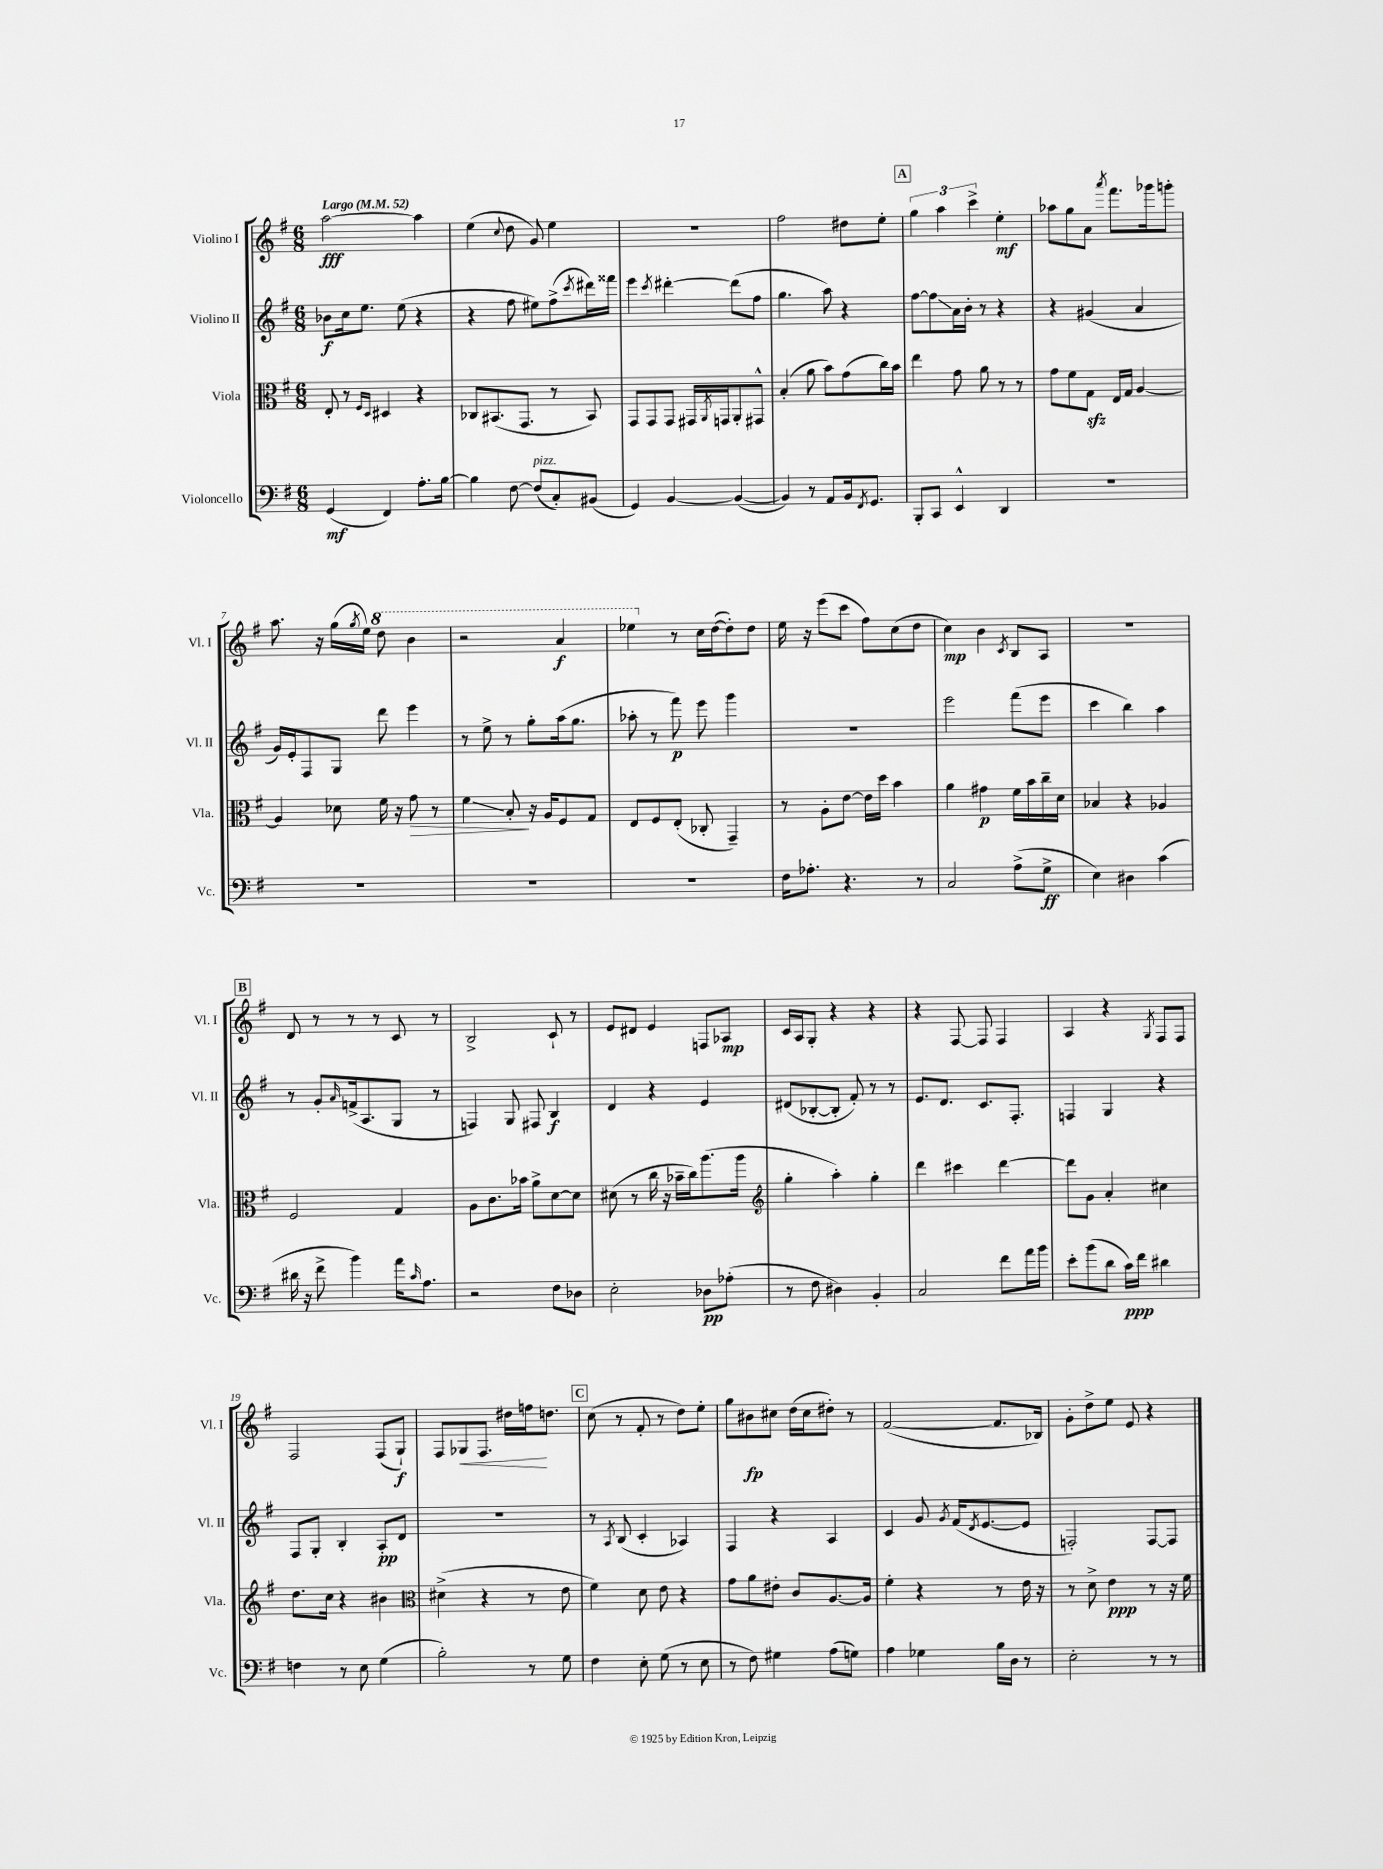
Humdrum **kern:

**kern	**kern	**kern	**kern
*staff4	*staff3	*staff2	*staff1
*clefF4	*clefC3	*clefG2	*clefG2
*k[f#]	*k[f#]	*k[f#]	*k[f#]
*M6/8	*M6/8	*M6/8	*M6/8
*MM52	*MM52	*MM52	*MM52
(4GG	8E'	8b-	[2aa
.	8r	16cc	.
.	.	8.ee	.
.	16qqF#	.	.
.	16qqD	.	.
4FF#)	4D#	.	.
.	.	(8ee	.
8.A'	4r	4r	4aa]
[16B	.	.	.
=	=	=	=
4B]	8C-	4r	(4ee
.	(8.BB#	.	.
.	.	.	8qqcc
[8F#	.	8ff#	8dd
.	8.GG	.	.
(8F#]	.	8ee#)	8g)
8C')	8r	(8ff#^	4ee
.	.	8qccc	.
(8BB#	8BB#)	16ddd#)	.
.	.	16fff##	.
=	=	=	=
4GG)	8GG	4eee	2.r
.	8GG	.	.
.	.	8qccc	.
[4BB	8GG	[4ddd#'	.
.	16GG#	.	.
.	8qAA	.	.
.	16GG	.	.
(4BB_	8AA'	(8ddd#]	.
.	8GG#^^	8ff#	.
=	=	=	=
4BB])	(4B'	4.gg	2ff#
8r	8a	.	.
8AA	8b)	8aa)	.
16BB	(8g	4r	8dd#
8qFF#	.	.	.
8.GG	.	.	.
.	16cc)	.	8ee'
.	16b	.	.
=	=	=	=
8BBB'	4ee	[8ff#	6gg
8CC	.	8ff#]	.
.	.	.	6aa
4EE^^	8g	16a	.
.	.	16b'	.
.	.	.	6ccc^
.	8a	8r	.
4DD	8r	4r	4ee'
.	8r	.	.
=	=	=	=
2.r	8g	4r	8aa-
.	8f#	.	8gg
.	8G	(4g#	8a
.	.	.	8qaaa
.	16E	.	8.fff#
.	16G	.	.
.	[4A	4a	.
.	.	.	16ggg-
.	.	.	8ggg'
=	=	=	=
2.r	4A]	16g)	8.aa
.	.	16e'	.
.	.	8F#	.
.	.	.	16r
.	8d-	8G	(16gg
.	.	.	8qgg
.	.	.	16ee)
.	16f#	8ddd	8ddd
.	16r	.	.
.	8g	4eee	4bb
.	8r	.	.
=	=	=	=
2.r	4f#	8r	2r
.	.	8ee^	.
.	8B'	8r	.
.	16r	8gg'	.
.	16A	.	.
.	8F#	(16aa	4aa
.	.	8.gg	.
.	8G	.	.
=	=	=	=
2.r	8E	8aa-'	4eee-
.	8F#	8r	.
.	(8E'	8fff#)	8r
.	8C-'	8eee	16cc
.	.	.	([16dd
.	4GG~)	4ggg	8dd'])
.	.	.	8dd
=	=	=	=
16F#	8r	2.r	16ee
8.A-'	.	.	16r
.	8A'	.	(8eee
4.r	[8e	.	8ccc
.	16e]	.	8ff#)
.	16dd	.	.
.	4b	.	(8cc
8r	.	.	8dd
=	=	=	=
2C	4a	2eee	4cc)
.	4g#	.	4b
.	.	.	8qc
(8A^	16f#	(8fff#	8B
.	16b	.	.
8G^	16cc~	8eee	8A
.	16d	.	.
=	=	=	=
4E)	4B-	4ccc	2.r
4D#	4r	4bb)	.
(4c	4A-	4aa	.
=	=	=	=
16d#	2F#	8r	8d
16r	.	.	.
8f#^	.	8g'	8r
.	.	16qqa	.
4b)	.	(16f^	8r
.	.	8.A	.
.	.	.	8r
16a	4G	8G	8c
16qqc	.	.	.
8.A	.	.	.
.	.	8r	8r
=	=	=	=
2r	8A	4F)	2B^
.	8.c	.	.
.	.	8G	.
.	16b-	.	.
.	8a^	8F#	.
8F#	[8d	4B	8c`
8D-	8d]	.	8r
=	=	=	=
2E'	(8d#	4d	8e
.	8r	.	8d#
.	16cc	4r	4e
.	16r	.	.
.	16b-~	.	.
.	16cc)	.	.
8D-	(8.aa	4e	8F
(8A-'	.	.	8A-
.	16aa	.	.
=	=	=	=
*	*clefG2	*	*
8r	4gg'	(8d#	16c
.	.	.	16A
8F#	.	[8B-'	8G'
4D#)	4aa')	8B-']	4r
.	.	8f#')	.
4BB'	4gg'	8r	4r
.	.	8r	.
=	=	=	=
2C	4ddd	8.e	4r
.	.	8.d	.
.	4ccc#	.	[8F#
.	.	8.c	8F#]
8f#	[4ddd	.	4F#
.	.	8.F#'	.
16a	.	.	.
16b	.	.	.
=	=	=	=
8e'	8ddd]	4F	4A
(8b	8g	.	.
8d	4a'	4G	4r
16c)	.	.	.
16f#	.	.	.
.	.	.	8qG
4d#	4cc#	4r	8F#
.	.	.	8F#
=	=	=	=
4F	8.dd	8F#	2F#
.	.	8G'	.
.	16cc	.	.
8r	4r	4B'	.
8E	.	.	.
(4G	4b#	8A'	(8F#
.	.	8d	8G`)
=	=	=	=
*	*clefC3	*	*
2B')	(4d#^	2.r	8F#
.	.	.	8G-
.	4r	.	8.F#
.	.	.	16dd#
8r	8r	.	16ff
.	.	.	8.dd
8G	8e	.	.
=	=	=	=
4F#	4f#)	8r	(8cc
.	.	8qA	.
.	.	(8B	8r
8E'	8d	4c'	8f#'
(8G	8e	.	8r
8r	4r	4A-)	8dd)
8E	.	.	8ee'
=	=	=	=
8r	8g	4F#	8gg
8F#)	8a	.	8b#
4G#	8e#'	4r	8cc#
.	8c	.	(16dd
.	.	.	16cc#
(8A	[8.A	4A	8dd#')
8G)	.	.	8r
.	16A]	.	.
=	=	=	=
4A	4f#'	4c	([2f#
4G-	4r	8g	.
.	.	8qg	.
.	.	(16f#	.
.	.	8qd	.
.	.	[8.e	.
16B	8r	.	8.f#]
16D	.	.	.
8r	16e	8e]	.
.	16r	.	16B-)
=	=	=	=
2E'	8r	2F')	8g'
.	8d^	.	8dd^
.	4e	.	8ee
.	.	.	8e
8r	8r	[8F	4r
8r	16r	8F]	.
.	16f#	.	.
==	==	==	==
*-	*-	*-	*-
